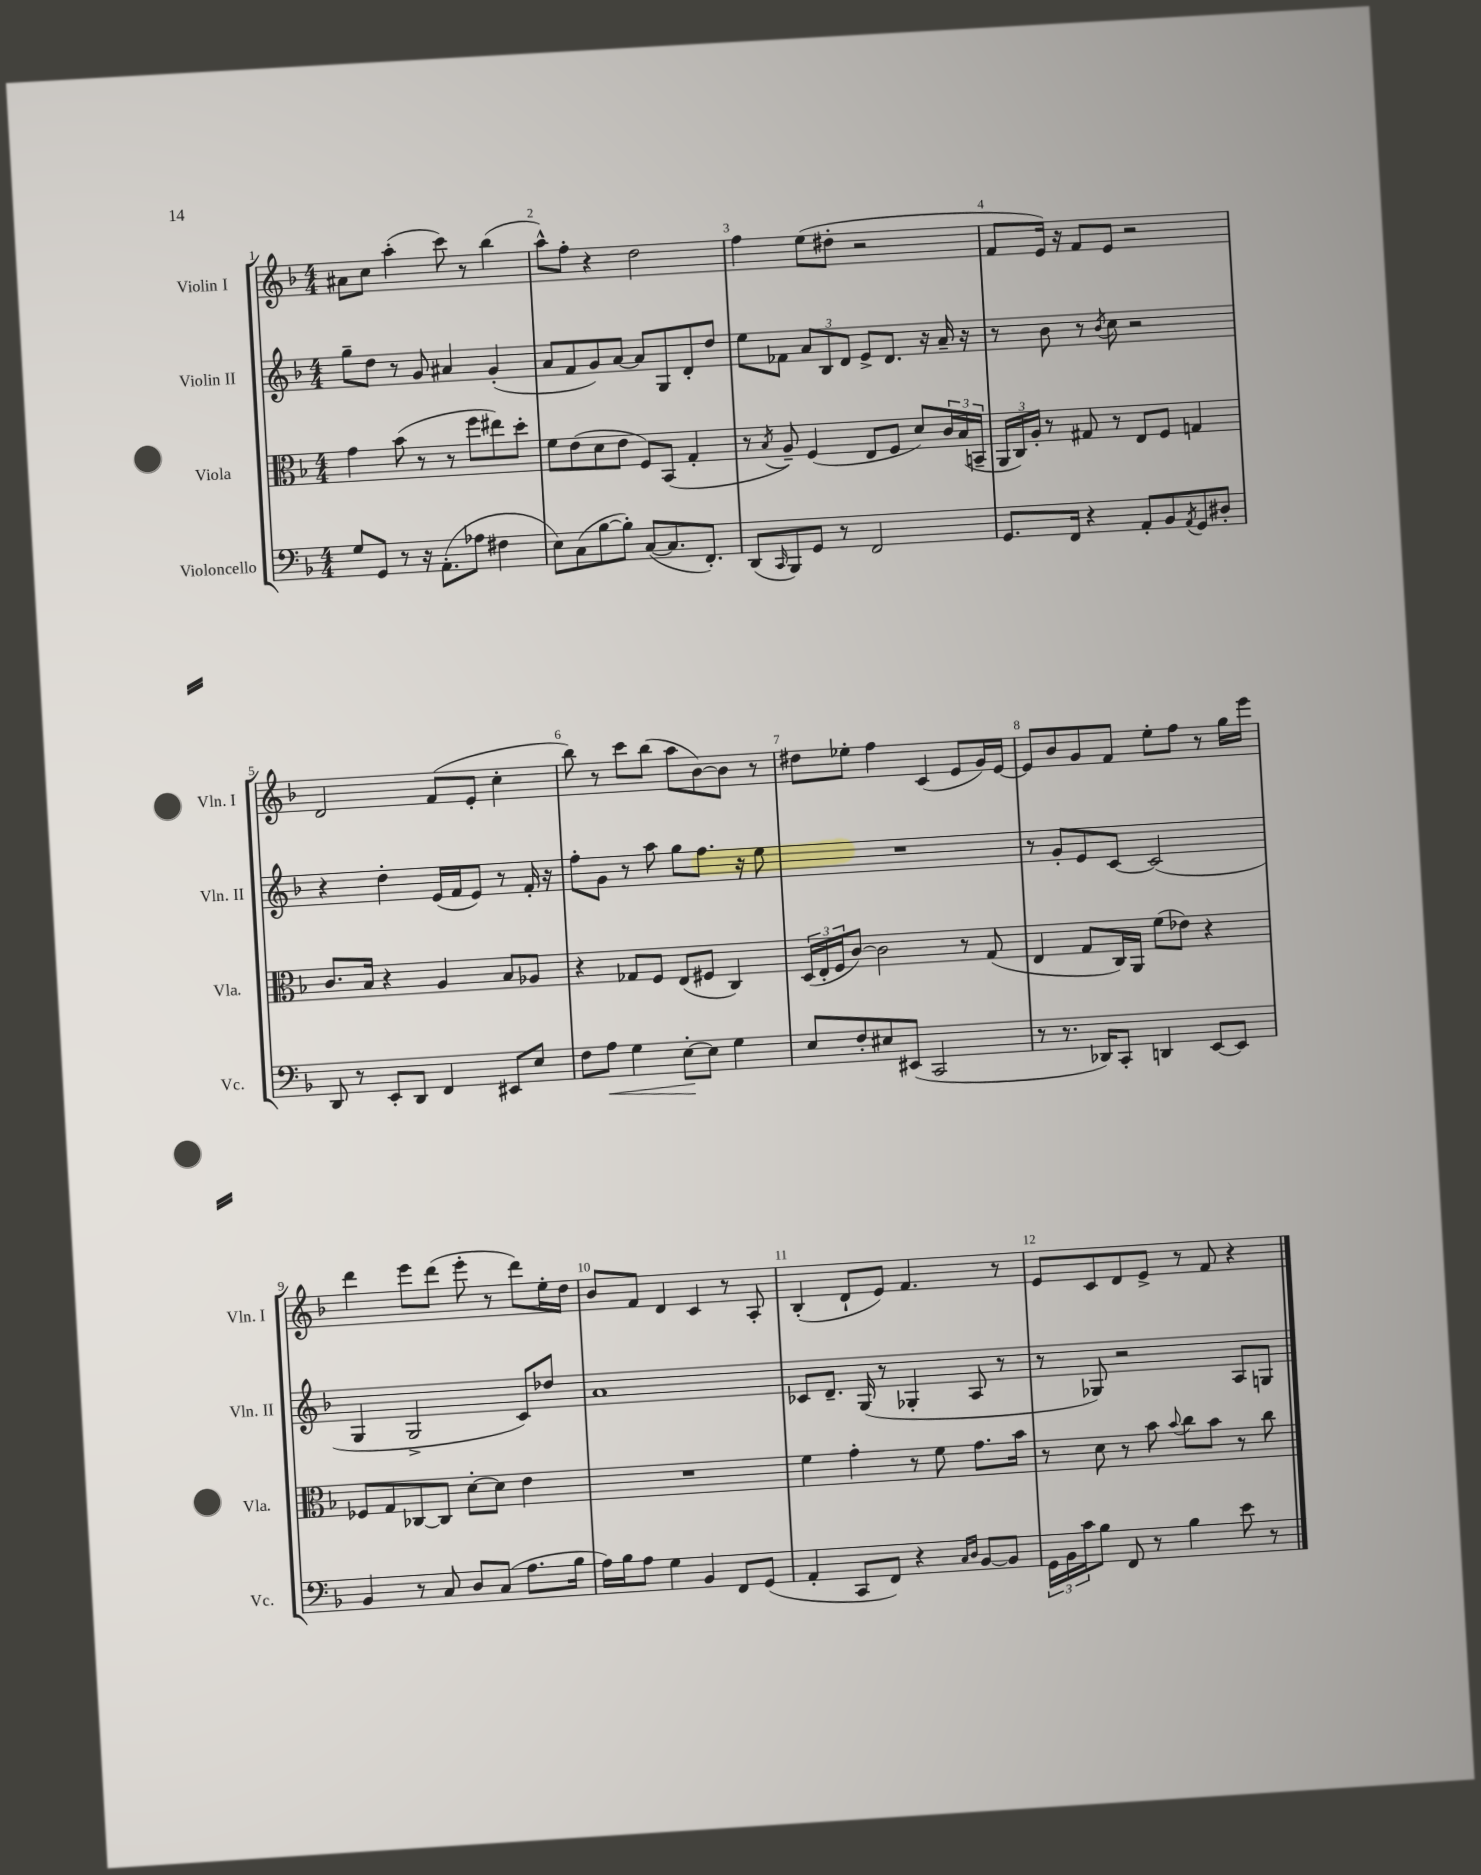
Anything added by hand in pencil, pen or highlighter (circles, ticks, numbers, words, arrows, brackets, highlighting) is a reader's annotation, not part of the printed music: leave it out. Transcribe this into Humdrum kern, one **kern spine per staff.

**kern	**kern	**kern	**kern
*staff4	*staff3	*staff2	*staff1
*clefF4	*clefC3	*clefG2	*clefG2
*k[b-]	*k[b-]	*k[b-]	*k[b-]
*M4/4	*M4/4	*M4/4	*M4/4
8G/L	4g\	8gg~\L	8a#\L
8GG/J	.	8dd\J	8cc\J
8r	(8b-\	8r	(4aa'\
16r	8r	8g/	.
(8.AA'\L	.	.	.
.	8r	4a#/	8ccc\)
8A-\J	8ff\L	.	8r
4F#\	8ee#\)	(4g'/	(4bb-\
.	8dd'\J	.	.
=	=	=	=
8E\L)	8f\L	8a/L	8aa^^\L)
(8C\	(8e\	8f/	8ff'\J
[8B-\	8d\	8g/)	4r
8B-'\]J)	8e\J	[8a/J	.
([8C/L	8F/L)	8a/]L	2dd\
8.C/]	(8BB-/J	8G/	.
.	4G'/	8d'/	.
8.FF'/J)	.	.	.
.	.	8dd/J	.
=	=	=	=
(8DD/L	8r	8ee\L	4ff\
16qqCC/	8qB-/	.	.
8BBB-/)	8A~/)	8f-\J	.
8GG/J	(4F/	12a/L	(8ee\L
.	.	12B-/	.
8r	.	.	8dd#'\J
.	.	12d/J	.
2FF/	8E/L	8e^/L	2r
.	8F/J	8.d/J	.
.	8d/L)	.	.
.	.	16r	.
.	24c/L	16a~/	.
.	(24B-/	.	.
.	.	16r	.
.	24BB~/JJ	.	.
=	=	=	=
8.GG/L	24AA/LL	8r	8f/L
.	24C/)	.	.
.	24A'/JJ	.	.
.	8r	8b-\	16e/Jk)
16FF/Jk	.	.	16r
4r	8G#/	8r	8f/L
.	.	8qb-/	.
.	8r	8cc\	8e/J
8AA'/L	8E/L	2r	2r
8BB-/	8F/J	.	.
8qAA/	.	.	.
8GG/	4G/	.	.
8D#'/J	.	.	.
=	=	=	=
8DD/	8.c/L	4r	2d/
8r	.	.	.
.	16B-/Jk	.	.
8EE'/L	4r	4dd'\	.
8DD/J	.	.	.
4FF/	4A/	(16e/LL	(8f/L
.	.	16f/J	.
.	.	8e/J)	8e'/J
8EE#/L	8B-/L	8r	4cc'\
8E/J	8A-/J	16f'/	.
.	.	16r	.
=	=	=	=
8F\L	4r	8ff'\L	8bb-\)
8A\J	.	8g\J	8r
4G\	8G-/L	8r	8ccc\L
.	8F/J	8aa\	(8bb-\J
[8E'\L	(8E/L	8gg\L	8aa\L
8E\]J	8F#/J	8.ff\J	[8b-\)
4G\	4C/)	.	8b-\]J
.	.	16r	.
.	.	8ee\	8r
=	=	=	=
8E/L	(24D/LL	1r	8dd#\L
.	24E'/	.	.
.	24F/J	.	.
8F'/	[8c/J)	.	8ee-'\J
8E#/	2c\]	.	4ff\
(8EE#/J	.	.	.
2CC/	.	.	(4c/
.	8r	.	8e/L
.	(8G/	.	16g/L)
.	.	.	[16e/JJ
=	=	=	=
8r	4E/	8r	8e/]L
8.r	.	8g'/L	8b-/
.	8G/L	8e/	8g/
16DD-/LK)	.	.	.
8CC'/J	16C/L)	[8c/J	8f/J
.	16AA/JJ	.	.
4DD/	(8f\L	(2c/]	8ee'\L
.	8e-\J)	.	8ff\J
[8EE/L	4r	.	8r
8EE/]J	.	.	16gg\LL
.	.	.	16eee\JJ
=	=	=	=
4BB-/	8F-/L	4G/	4ddd\
.	8G/	.	.
8r	[8C-/	2G^/	8eee\L
8C/	8C-/]J	.	(8ddd\J
8D/L	[8d'\L	.	8eee'\
(8C/J	8d\]J	.	8r
8.A\L	4e\	8c/L)	8ddd\L)
.	.	8dd-/J	16ee'\L
16B-\Jk	.	.	16dd\JJ
=	=	=	=
16A\LL)	1r	1a	8b-/L
16B-\J	.	.	.
8A\J	.	.	8f/J
4G\	.	.	4d/
4BB-/	.	.	4c/
8FF/L	.	.	8r
(8GG/J	.	.	8A'/
=	=	=	=
4AA'/	4f\	8c-/L	(4B-'/
.	.	8.d~/J	.
8CC/L	4g'\	.	8d`/L
.	.	(16G/	.
8FF/J)	.	8r	8e/J)
4r	8r	4G-'/	4.f/
.	8f\	.	.
16qqC/LL	.	.	.
16qqD/JJ	.	.	.
[8BB-/L	8.g\L	8A/	.
8BB-/]J	.	8r	8r
.	16b-\Jk	.	.
=	=	=	=
24GG\LL	8r	8r	8e/L
24BB-\	.	.	.
24c\J	.	.	.
8B-\J	8d\	8G-/)	8c/
8FF/	8r	2r	8d/
8r	8b-\	.	8e^/J
.	8qqb-/	.	.
4B-\	8cc\L	.	8r
.	8b-\J	.	8f/
8e\	8r	8A/L	4r
8r	8cc\	8G/J	.
==	==	==	==
*-	*-	*-	*-
